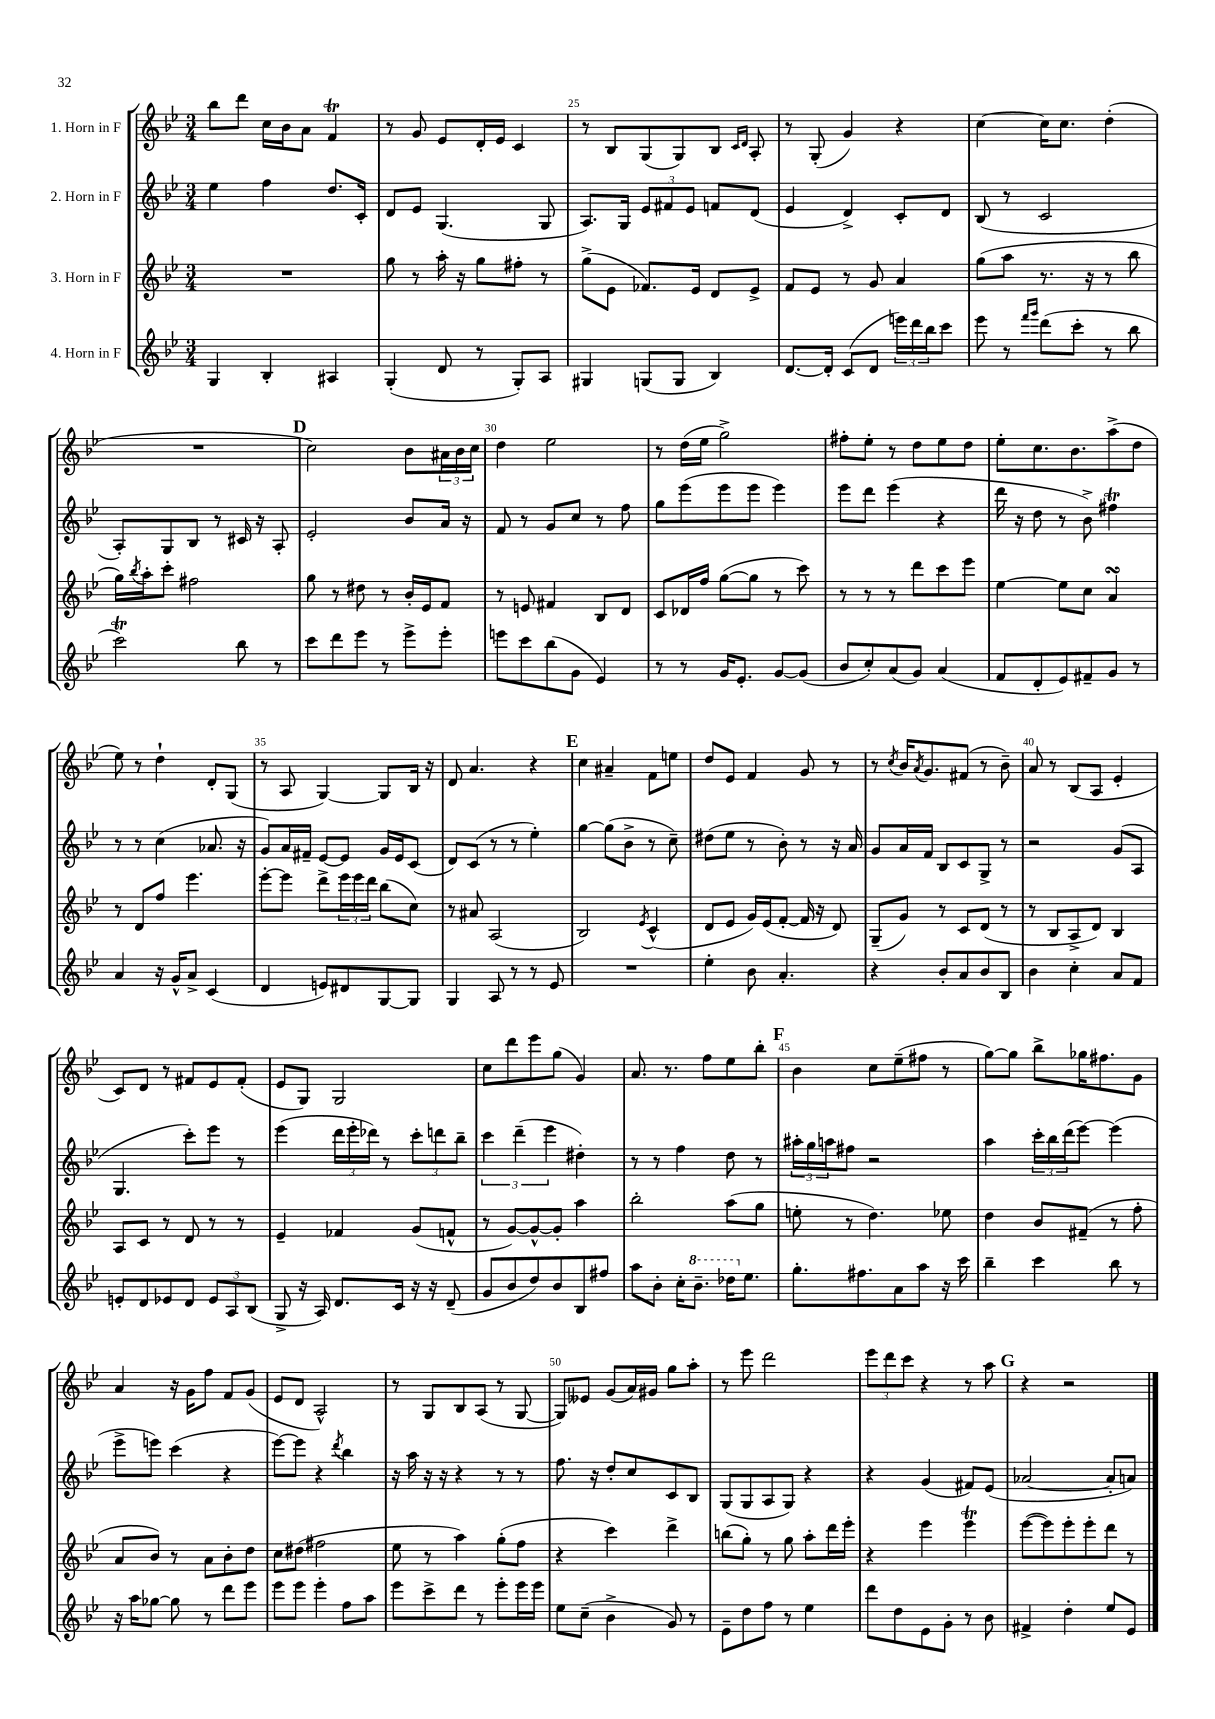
<<
\new StaffGroup <<
\new Staff = "s0" \with { instrumentName = "1. Horn in F" } {
    \clef treble \key bes \major \numericTimeSignature \time 3/4
    bes''8 d'''8 c''16 bes'16 a'8 f'4\trill |
    r8 g'8 ees'8 d'16-. ees'16 c'4 |
    r8 bes8 g8( g8) bes8 \grace { c'16 d'16 } a8-. |
    r8 g8-.( g'4) r4 |
    c''4~ c''16 c''8. d''4-.( |
    R2. |
    \mark \markup { \bold "D" } c''2) bes'8 \tuplet 3/2 { ais'16 bes'16 c''16 } |
    d''4 ees''2 |
    r8 d''16( ees''16 g''2->) |
    fis''8-. ees''8-. r8 d''8 ees''8 d''8 |
    ees''8-. c''8. bes'8. a''8->( d''8 |
    ees''8) r8 d''4-! d'8-. g8( |
    r8 a8 g4~) g8 bes16 r16 |
    d'8 a'4. r4 |
    \mark \markup { \bold "E" } c''4 ais'4-- f'8 e''8 |
    d''8 ees'8 f'4 g'8 r8 |
    r8 \acciaccatura { c''8 } bes'16 \acciaccatura { a'8 } g'8. fis'8( r8 bes'8--) |
    a'8 r8 bes8( a8 ees'4-. |
    c'8) d'8 r8 fis'8 ees'8 fis'8-.( |
    ees'8 g8) g2 |
    c''8 d'''8 ees'''8 g''8( g'4) |
    a'8. r8. f''8 ees''8 bes''8-. |
    \mark \markup { \bold "F" } bes'4 c''8 ees''8--( fis''8 r8 |
    g''8~) g''8 bes''8-> ges''16 fis''8. g'8 |
    a'4 r16 g'16 f''8 f'8 g'8( |
    ees'8 d'8 a2-^) |
    r8 g8 bes8 a8( r8 g8~ |
    g8) eeses'8 g'8( a'16) gis'16 g''8 a''8-. |
    r8 ees'''8 d'''2 |
    \tuplet 3/2 { ees'''8 d'''8 c'''8 } r4 r8 a''8 |
    \mark \markup { \bold "G" } r4 r2 \bar "|." |
}
\new Staff = "s1" \with { instrumentName = "2. Horn in F" } {
    \clef treble \key bes \major \numericTimeSignature \time 3/4
    ees''4 f''4 d''8. c'16-. |
    d'8 ees'8 g4.( g8 |
    a8.) g16 \tuplet 3/2 { ees'8 fis'8 ees'8 } f'8 d'8( |
    ees'4 d'4->) c'8-. d'8 |
    bes8( r8 c'2 |
    a8-.) g8 bes8 r8 cis'16 r16 a8-. |
    \mark \markup { \bold "D" } ees'2-. bes'8 a'16 r16 |
    f'8 r8 g'8 c''8 r8 f''8 |
    g''8 ees'''8( ees'''8 ees'''8 ees'''4) |
    ees'''8 d'''8 ees'''4( r4 |
    d'''16 r16 d''8 r8 bes'8->) fis''4\trill |
    r8 r8 c''4( aes'8. r16 |
    g'8) a'16 fis'16-- ees'8~ ees'8 g'16 ees'16 c'8( |
    d'8) c'8( r8 r8 ees''4-.) |
    \mark \markup { \bold "E" } g''4~ g''8( bes'8-> r8 c''8--) |
    dis''8( ees''8 r8 bes'8-.) r8 r16 a'16 |
    g'8 a'16 f'16 bes8 c'8 g8-> r8 |
    r2 g'8( a8 |
    g4. c'''8-.) ees'''8 r8 |
    ees'''4( \tuplet 3/2 { d'''16 ees'''16-. des'''16) } r8 \tuplet 3/2 { c'''8-. d'''8 bes''8-- } |
    \tuplet 3/2 { c'''4 d'''4--( ees'''4 } dis''4-.) |
    r8 r8 f''4 d''8 r8 |
    \mark \markup { \bold "F" } \tuplet 3/2 { ais''16-. g''16 a''16 } fis''8 r2 |
    a''4 \tuplet 3/2 { c'''16-. bes''16 d'''16( } ees'''8~) ees'''4( |
    ees'''8-> e'''8) c'''4( r4 |
    ees'''8~) ees'''8 r4 \acciaccatura { d'''8 } bes''4 |
    r16 a''16 r16 r16 r4 r8 r8 |
    f''8. r16 d''8-. c''8 c'8 bes8 |
    g8( g8 a8 g8) r4 |
    r4 g'4( fis'8) ees'8( |
    \mark \markup { \bold "G" } aes'2~ aes'8-. a'8) \bar "|." |
}
\new Staff = "s2" \with { instrumentName = "3. Horn in F" } {
    \clef treble \key bes \major \numericTimeSignature \time 3/4
    R2. |
    g''8 r8 a''16-. r16 g''8 fis''8-. r8 |
    g''8->( ees'8 fes'8.) ees'16 d'8 ees'8-> |
    f'8 ees'8 r8 g'8 a'4 |
    g''8( a''8 r8. r16 r8 bes''8 |
    g''16) \acciaccatura { bes''8 } a''16-. c'''8-. fis''2 |
    \mark \markup { \bold "D" } g''8 r8 dis''8 r8 bes'16-. ees'16 f'8 |
    r8 e'8 fis'4 bes8 d'8 |
    c'8 des'16 f''16 g''8~( g''8 r8 c'''8) |
    r8 r8 r8 d'''8 c'''8 ees'''8 |
    ees''4~ ees''8 c''8 a'4\turn |
    r8 d'8 f''8 ees'''4. |
    ees'''8~-. ees'''8 d'''8-> \tuplet 3/2 { ees'''16 ees'''16 d'''16 } bes''8( c''8) |
    r8 ais'8 a2( |
    \mark \markup { \bold "E" } bes2) \acciaccatura { ees'8 } c'4-^( |
    d'8 ees'8 g'16) ees'16( f'8~-. f'16 r16 d'8) |
    g8--( g'8) r8 c'8 d'8( r8 |
    r8 bes8 a8-> d'8) bes4 |
    a8 c'8 r8 d'8 r8 r8 |
    ees'4-- fes'4 g'8( f'8-^ |
    r8 g'8~) g'8~-^ g'8-. a''4 |
    bes''2-. a''8( g''8 |
    \mark \markup { \bold "F" } e''8-. r8 d''4.) ees''8 |
    d''4 bes'8 fis'8--( r8 f''8-. |
    a'8 bes'8) r8 a'8 bes'8-. d''8 |
    c''8 dis''8( fis''2 |
    ees''8 r8 a''4) g''8-.( f''8 |
    r4 c'''4) d'''4-> |
    b''8( g''8-.) r8 g''8 a''8-. d'''16 ees'''16-. |
    r4 ees'''4 ees'''4\trill |
    \mark \markup { \bold "G" } ees'''8~( ees'''8) ees'''8-. ees'''8-. d'''8 r8 \bar "|." |
}
\new Staff = "s3" \with { instrumentName = "4. Horn in F" } {
    \clef treble \key bes \major \numericTimeSignature \time 3/4
    g4 bes4-. ais4 |
    g4-.( d'8 r8 g8-.) a8 |
    gis4 g8( g8 bes4) |
    d'8.~ d'16-. c'8( d'8 \tuplet 3/2 { e'''16) d'''16 bes''16 } c'''8 |
    ees'''8 r8 \grace { f'''16 g'''16 } d'''8( c'''8-. r8 bes''8 |
    c'''2\trill) bes''8 r8 |
    \mark \markup { \bold "D" } c'''8 d'''8 ees'''8 r8 ees'''8-> ees'''8-. |
    e'''8 c'''8 bes''8( g'8 ees'4) |
    r8 r8 g'16 ees'8.-. g'8~ g'8( |
    bes'8 c''8-.) a'8( g'8) a'4( |
    f'8 d'8-. ees'8) fis'8-- g'8 r8 |
    a'4 r16 g'16-^ a'8-> c'4( |
    d'4 e'8) dis'8 g8~ g8 |
    g4 a8 r8 r8 ees'8 |
    \mark \markup { \bold "E" } R2. |
    ees''4-. bes'8 a'4.-. |
    r4 bes'8-. a'8 bes'8 bes8 |
    bes'4 c''4-. a'8 f'8 |
    e'8-. d'8 ees'8 d'8 \tuplet 3/2 { ees'8 a8 bes8( } |
    g8-> r16 a16) d'8. c'16 r16 r16 d'8--( |
    g'8 bes'8 d''8) bes'8 bes8 fis''8 |
    a''8 bes'8-. c''16-. \ottava #1 bes''8.-- des'''16 \ottava #0 ees''8. |
    \mark \markup { \bold "F" } g''8.-. fis''8. a'8 a''8 r16 c'''16 |
    bes''4-- c'''4 bes''8 r8 |
    r16 a''16 ges''8~ ges''8 r8 d'''8 ees'''8 |
    ees'''8 ees'''8 ees'''4-. f''8 a''8 |
    ees'''8 c'''8-> d'''8 r8 ees'''8-. ees'''16 ees'''16 |
    ees''8 c''8--( bes'4-> g'8) r8 |
    ees'8-- d''8 f''8 r8 ees''4 |
    d'''8 d''8 ees'8 g'8-. r8 bes'8 |
    \mark \markup { \bold "G" } fis'4-> d''4-. ees''8 ees'8 \bar "|." |
}
>>
>>
\layout { \context { \Score currentBarNumber = #23 \override BarNumber.break-visibility = ##(#f #t #t) barNumberVisibility = #(every-nth-bar-number-visible 5) } }
